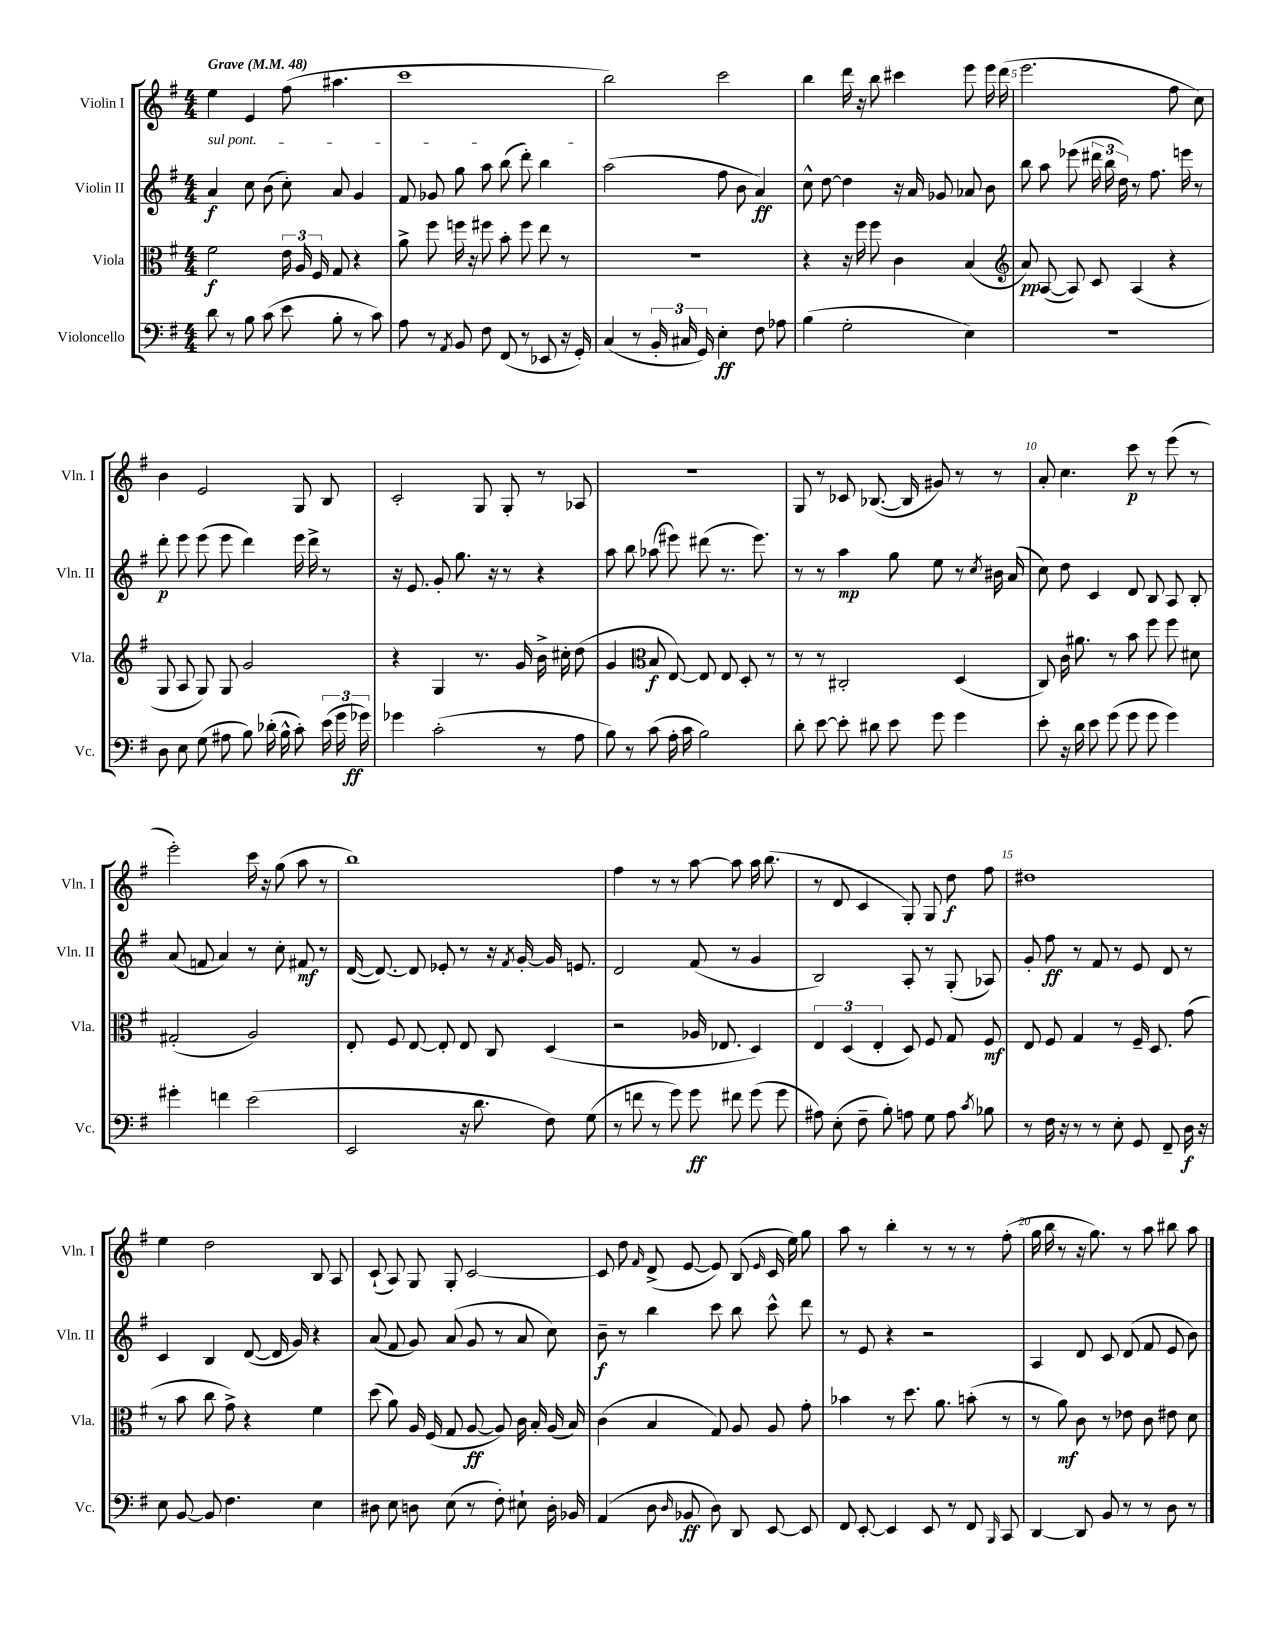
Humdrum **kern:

**kern	**dynam	**kern	**dynam	**kern	**dynam	**kern	**dynam
*part4	*part4	*part3	*part3	*part2	*part2	*part1	*part1
*staff4	*staff4	*staff3	*staff3	*staff2	*staff2	*staff1	*staff1
*I"Violoncello	*	*I"Viola	*	*I"Violin II	*	*I"Violin I	*
*I'Vc.	*	*I'Vla.	*	*I'Vln. II	*	*I'Vln. I	*
*clefF4	*	*clefC3	*	*clefG2	*	*clefG2	*
*k[f#]	*	*k[f#]	*	*k[f#]	*	*k[f#]	*
*M4/4	*	*M4/4	*	*M4/4	*	*M4/4	*
*MM48	*	*MM48	*	*MM48	*	*MM48	*
=1	=1	=1	=1	=1	=1	=1	=1
!	!	!	!	!	!	!LO:TX:a:B:t=Grave	!
!	!	!	!	!LO:TX:a:i:t=sul pont.	!	!	!
8d\	.	2f#\	f	4a/	f	4ee\	.
8r	.	.	.	.	.	.	.
8B\	.	.	.	8cc\	.	4e/	.
(8c\	.	.	.	(8b\	.	.	.
8e\	.	24e\	.	8cc'\)	.	(8ff#\	.
.	.	24A/	.	.	.	.	.
.	.	24F#/	.	.	.	.	.
8B'\	.	8G/	.	8a/	.	4.aa#X\	.
8r	.	4r	.	4g/	.	.	.
8c\)	.	.	.	.	.	.	.
=2	=2	=2	=2	=2	=2	=2	=2
8A\	.	8a^\	.	8f#/	.	1ccc	.
8r	.	8ff#\	.	8g-X/	.	.	.
8qAA/	.	.	.	.	.	.	.
8BB/	.	16ffn\	.	8gg\	.	.	.
.	.	16r	.	.	.	.	.
8F#\	.	8ff#X\	.	8aa\	.	.	.
(8FF#/	.	8b'\	.	(8bb\	.	.	.
8r	.	8ff#\	.	8ddd'\)	.	.	.
8EE-X/	.	8ee\	.	4bb\	.	.	.
16r	.	8r	.	.	.	.	.
16GG'/)	.	.	.	.	.	.	.
=3	=3	=3	=3	=3	=3	=3	=3
(4C/	.	1r	.	(2aa\	.	2bb\)	.
8r	.	.	.	.	.	.	.
24BB'/	.	.	.	.	.	.	.
24C#X/	.	.	.	.	.	.	.
24GG/)	.	.	.	.	.	.	.
4E'\	ff	.	.	8ff#\	.	2ccc\	.
.	.	.	.	8b\	.	.	.
8F#\	.	.	.	4a/)	ff	.	.
8A-X\	.	.	.	.	.	.	.
=4	=4	=4	=4	=4	=4	=4	=4
(4B\	.	4r	.	8cc^^\	.	4bb\	.
.	.	.	.	[8dd\	.	.	.
2G'\	.	16r	.	4dd\]	.	16ddd\	.
.	.	16ff#\	.	.	.	16r	.
.	.	8ff#\	.	.	.	8bb\	.
.	.	4c\	.	16r	.	4ccc#X\	.
.	.	.	.	16a/	.	.	.
.	.	.	.	8g-X/	.	.	.
4E\)	.	(4B/	.	8a-X/	.	8eee\	.
.	.	.	.	8b\	.	16eee\	.
.	.	.	.	.	.	(16ddd\	.
=5	=5	=5	=5	=5	=5	=5	=5
*	*	*clefG2	*	*	*	*	*
1r	.	8a/)	pp	8bb\	.	2.eee\	.
.	.	([8A/	.	8aa\	.	.	.
.	.	8A/])	.	(8eee-X\	.	.	.
.	.	8c/	.	24ddd#X\	.	.	.
.	.	.	.	24bb\	.	.	.
.	.	.	.	24dd\)	.	.	.
.	.	(4A/	.	8r	.	.	.
.	.	.	.	8.ff#\	.	.	.
.	.	4r	.	.	.	8ff#\	.
.	.	.	.	16eeen\	.	.	.
.	.	.	.	8r	.	8cc\)	.
!!LO:LB:g=z
=6	=6	=6	=6	=6	=6	=6	=6
8D\	.	8G/	.	8ddd'\	p	4b\	.
8E\	.	8A/	.	8eee\	.	.	.
(8G\	.	8G/)	.	(8eee\	.	2e/	.
8A#X\	.	8G/	.	8eee\	.	.	.
8B\)	.	2g/	.	4ddd\)	.	.	.
(16d-X'\	.	.	.	.	.	.	.
16B^^\	.	.	.	.	.	.	.
8c'\)	.	.	.	16eee\	.	8G/	.
.	.	.	.	16ddd^\	.	.	.
(24e\	.	.	.	8r	.	8B/	.
24g\	.	.	.	.	.	.	.
24g-X\)	ff	.	.	.	.	.	.
=7	=7	=7	=7	=7	=7	=7	=7
4g-X\	.	4r	.	16r	.	2c'/	.
.	.	.	.	8.e/	.	.	.
(2c'\	.	4G/	.	8g'/	.	.	.
.	.	.	.	8.gg\	.	.	.
.	.	8.r	.	.	.	8G/	.
.	.	.	.	16r	.	.	.
.	.	.	.	8r	.	8G'/	.
.	.	16g/	.	.	.	.	.
8r	.	16b^\	.	4r	.	8r	.
.	.	16cc#X'\	.	.	.	.	.
8A\	.	(8dd\	.	.	.	8A-X/	.
=8	=8	=8	=8	=8	=8	=8	=8
8B\)	.	4g/	.	8aa\	.	1r	.
8r	.	.	.	8bb\	.	.	.
*	*	*clefC3	*	*	*	*	*
(8c\	.	8B/	f	(8aa-X\	.	.	.
16A'\	.	[8E/)	.	8eee#X\)	.	.	.
16c\	.	.	.	.	.	.	.
2B\)	.	8E/]	.	(8ddd#X\	.	.	.
.	.	8E/	.	8.r	.	.	.
.	.	8D'/	.	.	.	.	.
.	.	.	.	8.eee#\)	.	.	.
.	.	8r	.	.	.	.	.
=9	=9	=9	=9	=9	=9	=9	=9
8d'\	.	8r	.	8r	.	8G/	.
[8e\	.	8r	.	8r	.	8r	.
8e'\]	.	2C#X'/	.	4aa\	mp	8c-X/	.
8d#X\	.	.	.	.	.	([8.B-X/	.
8e\	.	.	.	8gg\	.	.	.
.	.	.	.	.	.	16B-/]	.
8g\	.	.	.	8ee\	.	8g#X/)	.
4g\	.	(4D/	.	8r	.	8r	.
.	.	.	.	8qcc/	.	.	.
.	.	.	.	16b#X\	.	8r	.
.	.	.	.	(16a/	.	.	.
=10	=10	=10	=10	=10	=10	=10	=10
8e'\	.	8C/)	.	8cc\)	.	8a'/	.
16r	.	16c\	.	8dd\	.	4.cc\	.
16d\	.	8.a#X\	.	.	.	.	.
8e\	.	.	.	4c/	.	.	.
(8g\	.	8r	.	.	.	.	.
8g\	.	8b\	.	8d/	.	8ccc\	p
8g\	.	8ff#\	.	8B/	.	8r	.
4g\)	.	8ff#\	.	8A/	.	(8eee\	.
.	.	8d#X\	.	8B'/	.	8r	.
!!LO:LB:g=z
=11	=11	=11	=11	=11	=11	=11	=11
4g#X'\	.	(2G#X'/	.	(8a/	.	2eee'\)	.
.	.	.	.	8fn/	.	.	.
4fn\	.	.	.	4a/)	.	.	.
(2e\	.	2A/)	.	8r	.	16ccc\	.
.	.	.	.	.	.	16r	.
.	.	.	.	8cc'\	.	(8gg\	.
.	.	.	.	8f#X/	mf	8aa\	.
.	.	.	.	8r	.	8r	.
=12	=12	=12	=12	=12	=12	=12	=12
2EE/	.	8E'/	.	([16d/	.	1bb)	.
.	.	.	.	8.d/_)	.	.	.
.	.	8F#/	.	.	.	.	.
.	.	[8E/	.	8d/]	.	.	.
.	.	8E'/]	.	8e-X'/	.	.	.
16r	.	8E/	.	8r	.	.	.
8.d\	.	.	.	.	.	.	.
.	.	8C/	.	16r	.	.	.
.	.	.	.	8qf#/	.	.	.
.	.	.	.	[16g'/	.	.	.
8F#\)	.	(4D/	.	16g/]	.	.	.
.	.	.	.	8.en/	.	.	.
(8G\	.	.	.	.	.	.	.
=13	=13	=13	=13	=13	=13	=13	=13
8r	.	2r	.	2d/	.	4ff#\	.
8fn\	.	.	.	.	.	.	.
8r	.	.	.	.	.	8r	.
8g\)	.	.	.	.	.	8r	.
8g\	ff	16A-X/	.	(8f#/	.	[8aa\	.
.	.	8.E-X/	.	.	.	.	.
8f#X\	.	.	.	8r	.	8aa\]	.
(8g\	.	4D/)	.	4g/	.	16aa\	.
.	.	.	.	.	.	(8.bb\	.
8g\	.	.	.	.	.	.	.
=14	=14	=14	=14	=14	=14	=14	=14
8A#X\)	.	6E/	.	2B/)	.	8r	.
(8E'\	.	.	.	.	.	8d/	.
.	.	(6D/	.	.	.	.	.
8F#~\	.	.	.	.	.	4c/	.
.	.	6E'/	.	.	.	.	.
8B'\)	.	.	.	.	.	.	.
8An\	.	8D/)	.	8A'/	.	8G'/)	.
8G\	.	8F#/	.	8r	.	8G/	.
8A\	.	8G/	.	(8G'/	.	8dd\	f
8qc/	.	.	.	.	.	.	.
8B-X\	.	8F#/	mf	8A-X/)	.	8ff#\	.
=15	=15	=15	=15	=15	=15	=15	=15
8r	.	8E/	.	8g'/	.	1dd#X	.
16F#\	.	8F#/	.	8ff#\	ff	.	.
16r	.	.	.	.	.	.	.
8r	.	4G/	.	8r	.	.	.
8r	.	.	.	8f#/	.	.	.
8E'\	.	8r	.	8r	.	.	.
8GG/	.	16F#~/	.	8e/	.	.	.
.	.	8.D/	.	.	.	.	.
8FF#~/	.	.	.	8d/	.	.	.
16D\	f	(8g\	.	8r	.	.	.
16r	.	.	.	.	.	.	.
!!LO:LB:g=z
=16	=16	=16	=16	=16	=16	=16	=16
8E\	.	8r	.	4c/	.	4ee\	.
[8BB/	.	8b\	.	.	.	.	.
8BB/]	.	8cc\	.	4B/	.	2dd\	.
4.F#\	.	8g^\)	.	.	.	.	.
.	.	4r	.	([8d/	.	.	.
.	.	.	.	16d/]	.	.	.
.	.	.	.	16g/)	.	.	.
4E\	.	4f#\	.	4r	.	8B/	.
.	.	.	.	.	.	8A/	.
=17	=17	=17	=17	=17	=17	=17	=17
8D#X\	.	(8dd\	.	(8a/	.	(8c`/	.
8E\	.	8a\)	.	8f#/	.	8A/)	.
8Dn\	.	16A/	.	8g/)	.	8G/	.
.	.	(16F#/	.	.	.	.	.
(8E\	.	8G/	.	(8a/	.	8G'/	.
8r	.	[8A/	ff	8g/	.	[2c/	.
8F#'\)	.	8A/])	.	8r	.	.	.
8E#X`\	.	16c\	.	8a/	.	.	.
.	.	16B'/	.	.	.	.	.
16D'\	.	(16A/	.	8cc\)	.	.	.
16BB-X/	.	16B/)	.	.	.	.	.
=18	=18	=18	=18	=18	=18	=18	=18
(4AA/	.	(4c\	.	8b~\	f	8c/]	.
.	.	.	.	8r	.	8dd\	.
.	.	.	.	.	.	16qqf#/	.
8D\	.	4B/	.	4bb\	.	(8d^/	.
16qqD/	.	.	.	.	.	.	.
8BB-X/	ff	.	.	.	.	[8e/	.
8D\)	.	8G/)	.	8ccc\	.	8e/])	.
8DD/	.	8A/	.	8bb\	.	(8B/	.
.	.	.	.	.	.	16qqe/	.
[8EE/	.	8A/	.	8ccc^^\	.	16c/	.
.	.	.	.	.	.	16ee\)	.
8EE/]	.	8g'\	.	8ddd\	.	8gg\	.
=19	=19	=19	=19	=19	=19	=19	=19
8FF#/	.	4b-X\	.	8r	.	8aa\	.
[8EE'/	.	.	.	8e/	.	8r	.
4EE/]	.	8r	.	4r	.	4bb'\	.
.	.	8.dd\	.	.	.	.	.
8EE/	.	.	.	2r	.	8r	.
.	.	8.a\	.	.	.	.	.
8r	.	.	.	.	.	8r	.
8FF#/	.	(8bn'\	.	.	.	8r	.
16qqBBB/	.	.	.	.	.	.	.
8CC/	.	8r	.	.	.	(8ff#'\	.
=20	=20	=20	=20	=20	=20	=20	=20
[4DD/	.	8r	.	4A/	.	16gg\	.
.	.	.	.	.	.	16bb\	.
.	.	8a\)	mf	.	.	8r	.
8DD/]	.	8c\	.	8d/	.	16r	.
.	.	.	.	.	.	8.gg\)	.
8BB/	.	8r	.	8c/	.	.	.
8r	.	8e-X\	.	(8d/	.	8r	.
8r	.	8c\	.	8f#/	.	8aa\	.
8D\	.	8e#X\	.	8e/	.	8bb#X\	.
8r	.	8d\	.	8b\)	.	8aa\	.
==	==	==	==	==	==	==	==
*-	*-	*-	*-	*-	*-	*-	*-
